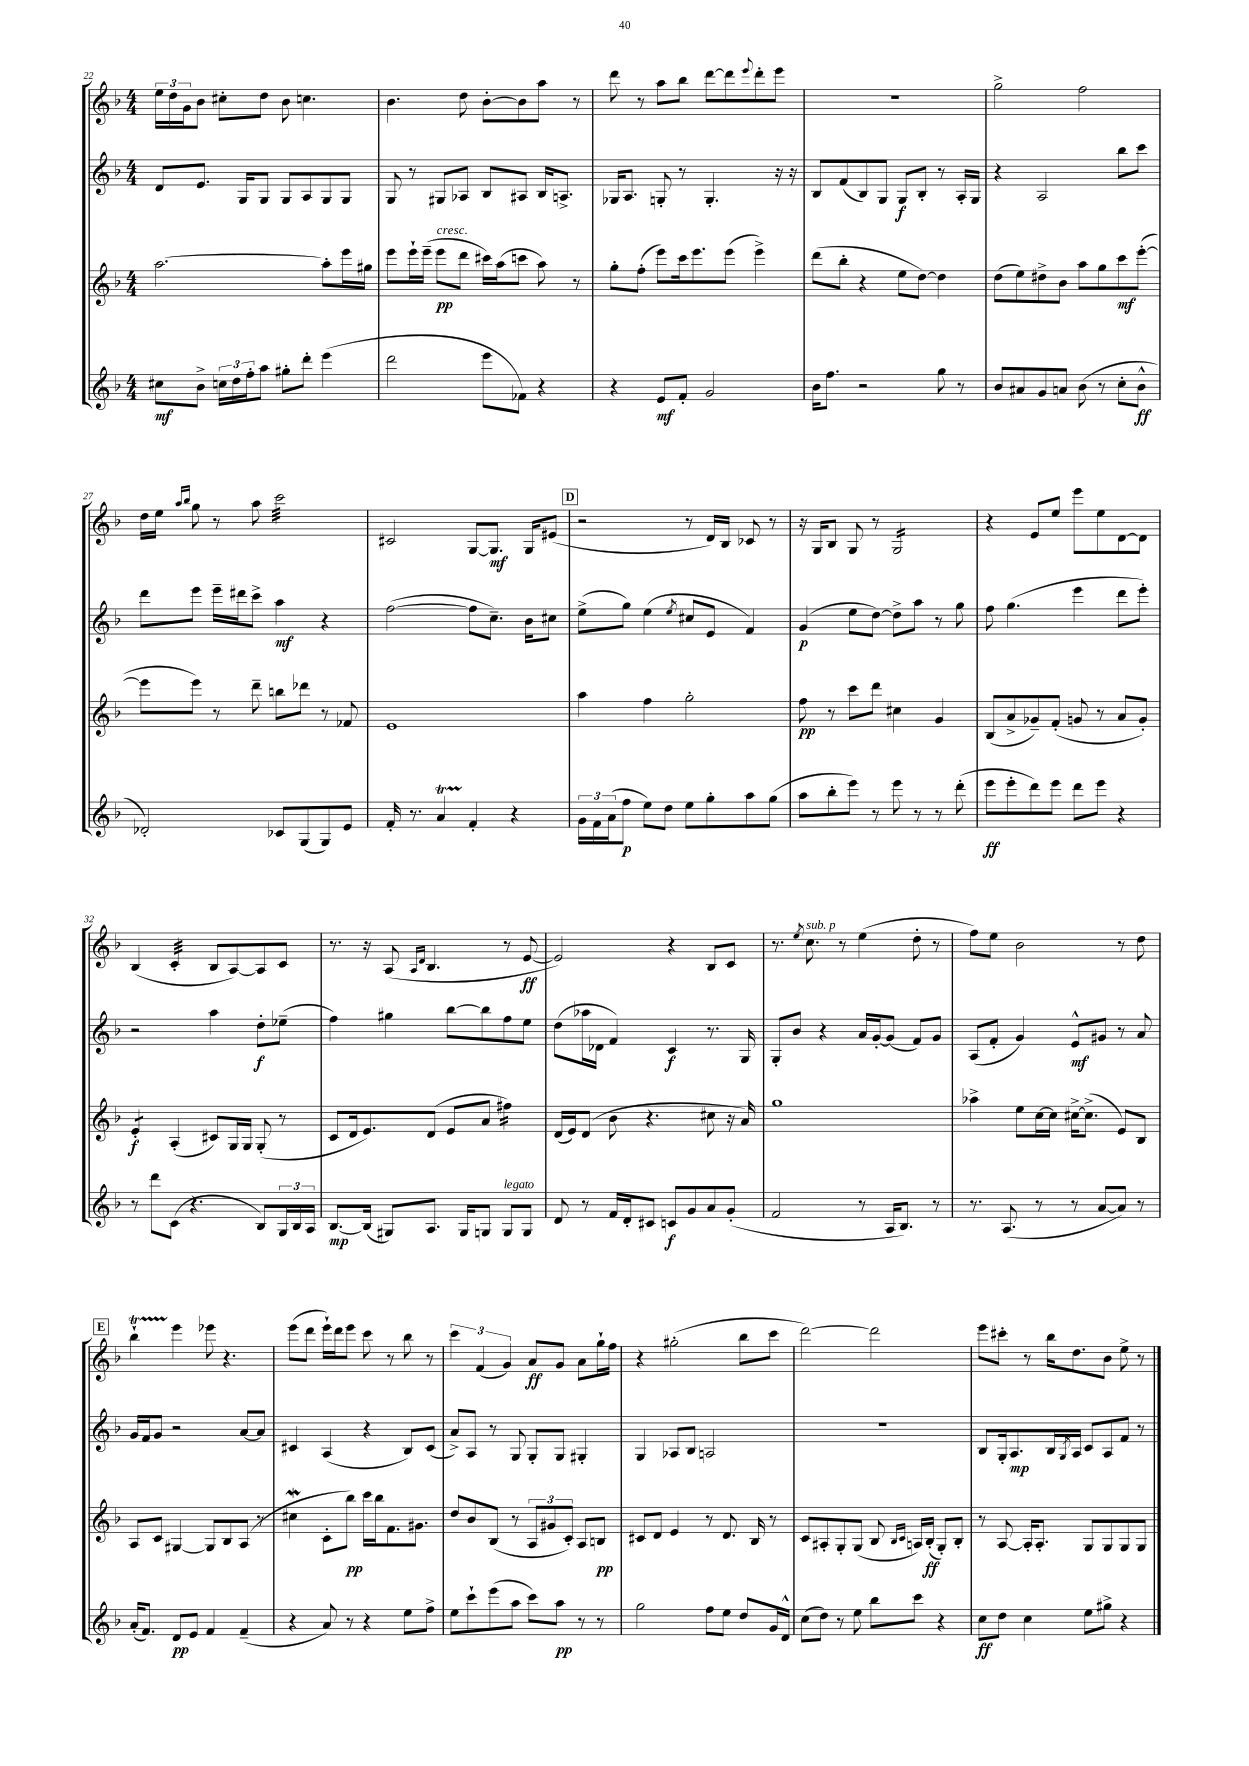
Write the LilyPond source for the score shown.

<<
\new StaffGroup <<
\new Staff = "s0" {
    \clef treble \key f \major \numericTimeSignature \time 4/4
    \tuplet 3/2 { e''16 d''16 g'16 } bes'8 cis''8-. d''8 bes'8 c''4. |
    bes'4. d''8 bes'8~-. bes'8 a''8 r8 |
    d'''8 r8 a''8 bes''8 d'''8~ d'''8 \appoggiatura { e'''8 } d'''8-. e'''8 |
    r1 |
    g''2-> f''2 |
    d''16 e''16 \grace { a''16 bes''16 } g''8 r8 a''8 c'''2:32 |
    cis'2 g8~ g8.\mf g16 eis'8( |
    \mark \markup { \box "D" } r2 r8 d'16) bes16 ces'8 r8 |
    r16 g16 bes8 g8 r8 g2:16 |
    r4 e'8 e''8 e'''8 e''8 d'8~ d'8 |
    bes4( c'4:32-. bes8 a8~) a8 c'8 |
    r8. r16 a8( \grace { a16 d'16 } bes4. r8 e'8~\ff |
    e'2) r4 bes8 c'8 |
    r8. \acciaccatura { e''8 } c''8.^\markup { \italic "sub. p" } r8 e''4( d''8-. r8 |
    f''8) e''8 bes'2 r8 d''8 |
    \mark \markup { \box "E" } bes''4-!\startTrillSpan e'''4\stopTrillSpan ees'''8 r4. |
    e'''8( d'''8 e'''16-!) d'''16 e'''8 c'''8 r8 bes''8 r8 |
    \tuplet 3/2 { c'''4 f'4( g'4) } a'8\ff g'8 a'8 g''16-! f''16 |
    r4 gis''2-.( bes''8 c'''8 |
    d'''2~) d'''2 |
    e'''8 cis'''8-. r8 bes''16 d''8. bes'8 e''8-> r8 \bar "|." |
}
\new Staff = "s1" {
    \clef treble \key f \major \numericTimeSignature \time 4/4
    d'8 e'8. g16 g8 g8 a8 g8 g8 |
    g8 r8 gis8 aes8 bes8 ais8 bes16 a8.-> |
    ges16 a8. g8-. r8 g4.-. r16 r16 |
    bes8 f'8( bes8) g8 g8\f bes8-. r8 a16-. g16 |
    r4 a2 bes''8 c'''8 |
    d'''8 e'''8 e'''16-- dis'''16 c'''8-> a''4\mf r4 |
    f''2~( f''8 c''8.--) bes'16 cis''8 |
    \mark \markup { \box "D" } e''8->( g''8) e''4( \acciaccatura { e''8 } cis''8 e'8 f'4) |
    g'4\p( e''8 d''8~) d''8-> a''8 r8 g''8 |
    f''8 g''4.( e'''4 d'''8 e'''8-.) |
    r2 a''4 d''8-.\f ees''8--( |
    f''4) gis''4 bes''8~ bes''8 f''8 e''8 |
    d''8( aes''16 des'16 f'4) c'4\f r8. g16 |
    g8-. bes'8 r4 a'16 g'16~-. g'8( f'8) g'8 |
    a8( f'8-. g'4) e'8-^\mf gis'8 r8 a'8 |
    \mark \markup { \box "E" } g'16 f'16 g'8 r2 a'8~ a'8 |
    cis'4 a4( r4 bes8) cis'8( |
    a'8->) a8 r8 g8 g8-. g8 gis4-. |
    g4 aes8 bes8 a2 |
    r1 |
    bes8 g16-. a8.\mp bes16 \acciaccatura { g8 } a16 c'8 a8 f'8 r8 \bar "|." |
}
\new Staff = "s2" {
    \clef treble \key f \major \numericTimeSignature \time 4/4
    a''2.~ a''8-. e'''16 gis''16 |
    e'''8 e'''16-! e'''16--( e'''8\pp^\markup { \italic "cresc." } d'''8 cis'''16) a''16( c'''8 a''8) r8 |
    g''8-. f''8-.( e'''8) c'''16 e'''8. e'''8( e'''4->) |
    d'''8( bes''8-. r4 e''8 d''8~) d''4 |
    d''8( e''8) dis''8-> bes'8 a''8 g''8 c'''8\mf e'''8~-.( |
    e'''8 e'''8) r8 d'''8-- b''8 des'''8 r8 fes'8 |
    e'1 |
    \mark \markup { \box "D" } a''4 f''4 g''2-. |
    f''8\pp r8 c'''8 d'''8 cis''4 g'4 |
    bes8( a'8-> ges'8--) f'8-.( g'8 r8 a'8 g'8-.) |
    e'4:8-.\f a4-.( cis'8) g16 g16 g8-.( r8 |
    c'8 d'16 e'8.) d'8( e'8 a'8 fis''4:16) |
    d'16( e'16) d'8( bes'8 r4. cis''8 r16 a'16) |
    g''1 |
    aes''4-> e''8 c''16~ c''16 cis''16~-> cis''8.->( e'8) bes8 |
    \mark \markup { \box "E" } a8 c'8 gis4~ gis8 bes8 a8( r8 |
    cis''4\mordent c'8-. bes''8\pp) c'''16 bes''16 f'8. gis'8. |
    d''8 bes'8 bes8( r8 \tuplet 3/2 { a8 gis'8 c'8-.) } a8 b8\pp |
    cis'8 d'8 e'4 r8 d'8. bes16 r8 |
    c'8 ais8-. g8-. g8( bes8 \grace { bes16 c'16 } a16) bes16-.\ff( g8-.) bes8-. |
    r8 a8~ a16-. a8.-. g8 g8 g8 g8 \bar "|." |
}
\new Staff = "s3" {
    \clef treble \key f \major \numericTimeSignature \time 4/4
    cis''8\mf bes'8-> \tuplet 3/2 { c''16 d''16 f''16-. } a''8 gis''8-. d'''8-. e'''4( |
    d'''2 e'''8 fes'8) r4 |
    r4 e'8\mf f'8-. g'2 |
    bes'16 f''8. r2 g''8 r8 |
    bes'8 ais'8 g'8 a'8 bes'8( r8 c''8-. bes'8-^\ff |
    des'2-.) ces'8 g8( g8) e'8 |
    f'16-. r8. a'4\startTrillSpan f'4-.\stopTrillSpan r4 |
    \mark \markup { \box "D" } \tuplet 3/2 { g'16 f'16 a'16( } f''8\p e''8) d''8 e''8 g''8-. a''8 g''8( |
    a''8 bes''8-. e'''8) r8 e'''8 r8 r8 d'''8-.( |
    e'''8\ff e'''8-. d'''8) e'''8 d'''8 e'''8 r4 |
    r8 d'''8 c'8( r4. bes8) \tuplet 3/2 { g16 bes16 a16 } |
    bes8.~\mp bes16( gis8) a8. gis16 g8 g8^\markup { \italic "legato" } g8 |
    d'8 r8 f'16 d'16-. cis'8 c'8\f g'8 a'8 g'8-.( |
    f'2 r8 a16 bes8.) r8 |
    r8. a8.( r8 r8 a'8~ a'8) r8 |
    \mark \markup { \box "E" } a'16-.( f'8.) d'8\pp e'8 f'4 f'4--( |
    r4 a'8) r8 r4 e''8 f''8-> |
    e''8 c'''8-! e'''8( a''8 c'''8) a''8\pp r8 r8 |
    g''2 f''8 e''8 d''8 g'16 d'16-^ |
    c''8( d''8) r8 e''8 bes''8 c'''8 r4 |
    c''8\ff d''8 c''4 e''8 gis''8-> r4 \bar "|." |
}
>>
>>
\layout { \context { \Score currentBarNumber = #22 } }
